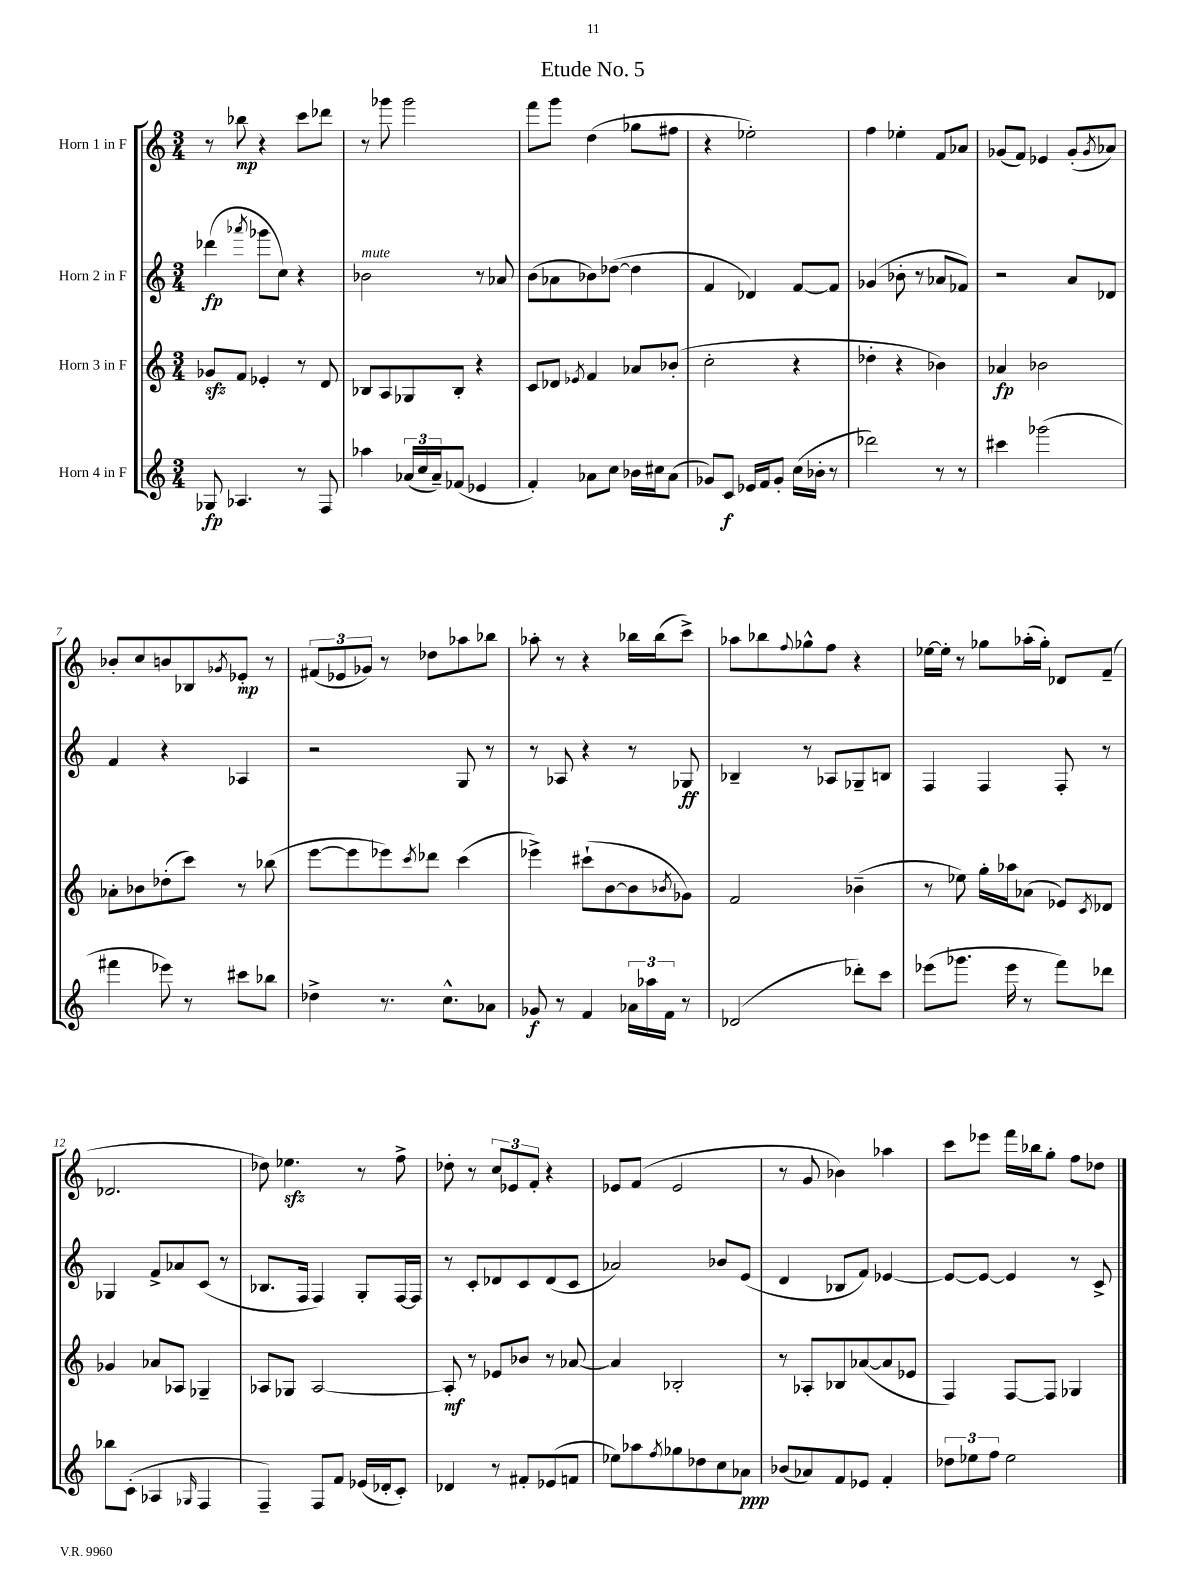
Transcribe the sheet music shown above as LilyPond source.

\header { title = "Etude No. 5" }
<<
\new StaffGroup <<
\new Staff = "s0" \with { instrumentName = "Horn 1 in F" } {
    \clef treble \key c \major \numericTimeSignature \time 3/4
    r8 bes''8\mp r4 c'''8 des'''8 |
    r8 ges'''8 ges'''2 |
    f'''8 g'''8 d''4( ges''8 fis''8 |
    r4 ees''2-.) |
    f''4 ees''4-. f'8 aes'8 |
    ges'8( f'8) ees'4 ges'8-.( \acciaccatura { ges'8 } aes'8) |
    bes'8-. c''8 b'8 bes8 \acciaccatura { ges'8 } ees'8-.\mp r8 |
    \tuplet 3/2 { fis'8( ees'8 ges'8) } r8 des''8 aes''8 bes''8 |
    aes''8-. r8 r4 bes''16 bes''16( c'''8->) |
    aes''8 bes''8 \appoggiatura { f''8 } ges''8-^ f''8 r4 |
    ees''16~ ees''16-. r8 ges''8 aes''16-.( ges''16-.) des'8 f'8--( |
    des'2. |
    des''8) ees''4.\sfz r8 f''8-> |
    des''8-. r8 \tuplet 3/2 { c''8 ees'8 f'8-. } r4 |
    ees'8 f'8( ees'2 |
    r8 g'8 bes'4) aes''4 |
    c'''8 ees'''8 f'''16 bes''16 g''8-. f''8 des''8 \bar "|." |
}
\new Staff = "s1" \with { instrumentName = "Horn 2 in F" } {
    \clef treble \key c \major \numericTimeSignature \time 3/4
    des'''4\fp( \acciaccatura { aes'''8 } ges'''8 c''8) r4 |
    bes'2^\markup { \italic "mute" } r8 aes'8 |
    b'8( aes'8 bes'8) des''8~( des''4 |
    f'4 des'4) f'8~ f'8 |
    ges'4( bes'8-. r8 aes'8 fes'8) |
    r2 a'8 des'8 |
    f'4 r4 aes4 |
    r2 g8 r8 |
    r8 aes8 r4 r8 ges8\ff |
    bes4-- r8 aes8 ges8-- b8 |
    f4 f4 f8-. r8 |
    ges4 f'8-> aes'8 c'8( r8 |
    bes8. f16 f4) g8-. f16~ f16 |
    r8 c'8-. des'8 c'8 des'8( c'8 |
    aes'2) bes'8 e'8( |
    d'4 bes8 f'8) ees'4~ |
    ees'8~ ees'8~ ees'4 r8 c'8-> \bar "|." |
}
\new Staff = "s2" \with { instrumentName = "Horn 3 in F" } {
    \clef treble \key c \major \numericTimeSignature \time 3/4
    ges'8\sfz f'8 ees'4-. r8 d'8 |
    bes8 a8 ges8 bes8-. r4 |
    c'8 des'8 \acciaccatura { ees'8 } f'4 aes'8 bes'8-.( |
    c''2-. r4 |
    des''4-. r4 bes'4) |
    aes'4\fp bes'2 |
    aes'8-. bes'8 des''8-.( c'''8) r8 bes''8( |
    e'''8~ e'''8 ees'''8) \acciaccatura { c'''8 } des'''8 c'''4( |
    ees'''4->) cis'''8-!( b'8~ b'8 \acciaccatura { bes'8 } ges'8) |
    f'2 bes'4--( |
    r8 ees''8) g''16-. aes''16 aes'8( ees'8) \acciaccatura { c'8 } des'8 |
    ges'4 aes'8 aes8 ges4-- |
    aes8 ges8 aes2~ |
    aes8-.\mf r8 ees'8 bes'8 r8 aes'8~ |
    aes'4 bes2-. |
    r8 aes8-. bes8 aes'8~( aes'8 ees'8 |
    f4) f8~ f8 ges4 \bar "|." |
}
\new Staff = "s3" \with { instrumentName = "Horn 4 in F" } {
    \clef treble \key c \major \numericTimeSignature \time 3/4
    ges8\fp aes4. r8 f8 |
    aes''4 \tuplet 3/2 { aes'16( c''16 aes'16--) } fes'8( ees'4 |
    f'4-.) aes'8 c''8 bes'16 cis''16 aes'8( |
    ges'8) c'8\f ees'16 f'16 ges'8-. c''16( bes'16-. r8 |
    des'''2) r8 r8 |
    cis'''4 ges'''2( |
    fis'''4 ees'''8) r8 cis'''8 bes''8 |
    des''4-> r8. c''8.-^ aes'8 |
    ges'8\f r8 f'4 \tuplet 3/2 { aes'16 aes''16 f'16 } r8 |
    des'2( des'''8-.) c'''8 |
    ees'''8( ges'''8. ees'''16 r8 f'''8) des'''8 |
    bes''8 c'8-.( aes4 \grace { ges16 } f4 |
    f4--) f8 f'8 ees'16( des'16-. c'8-.) |
    des'4 r8 fis'8-. ees'8( f'8 |
    ees''8) aes''8 \acciaccatura { f''8 } ges''8 des''8 c''8 aes'8\ppp |
    bes'8( aes'8) f'8 ees'8 f'4-. |
    \tuplet 3/2 { des''8 ees''8 f''8 } ees''2 \bar "|." |
}
>>
>>
